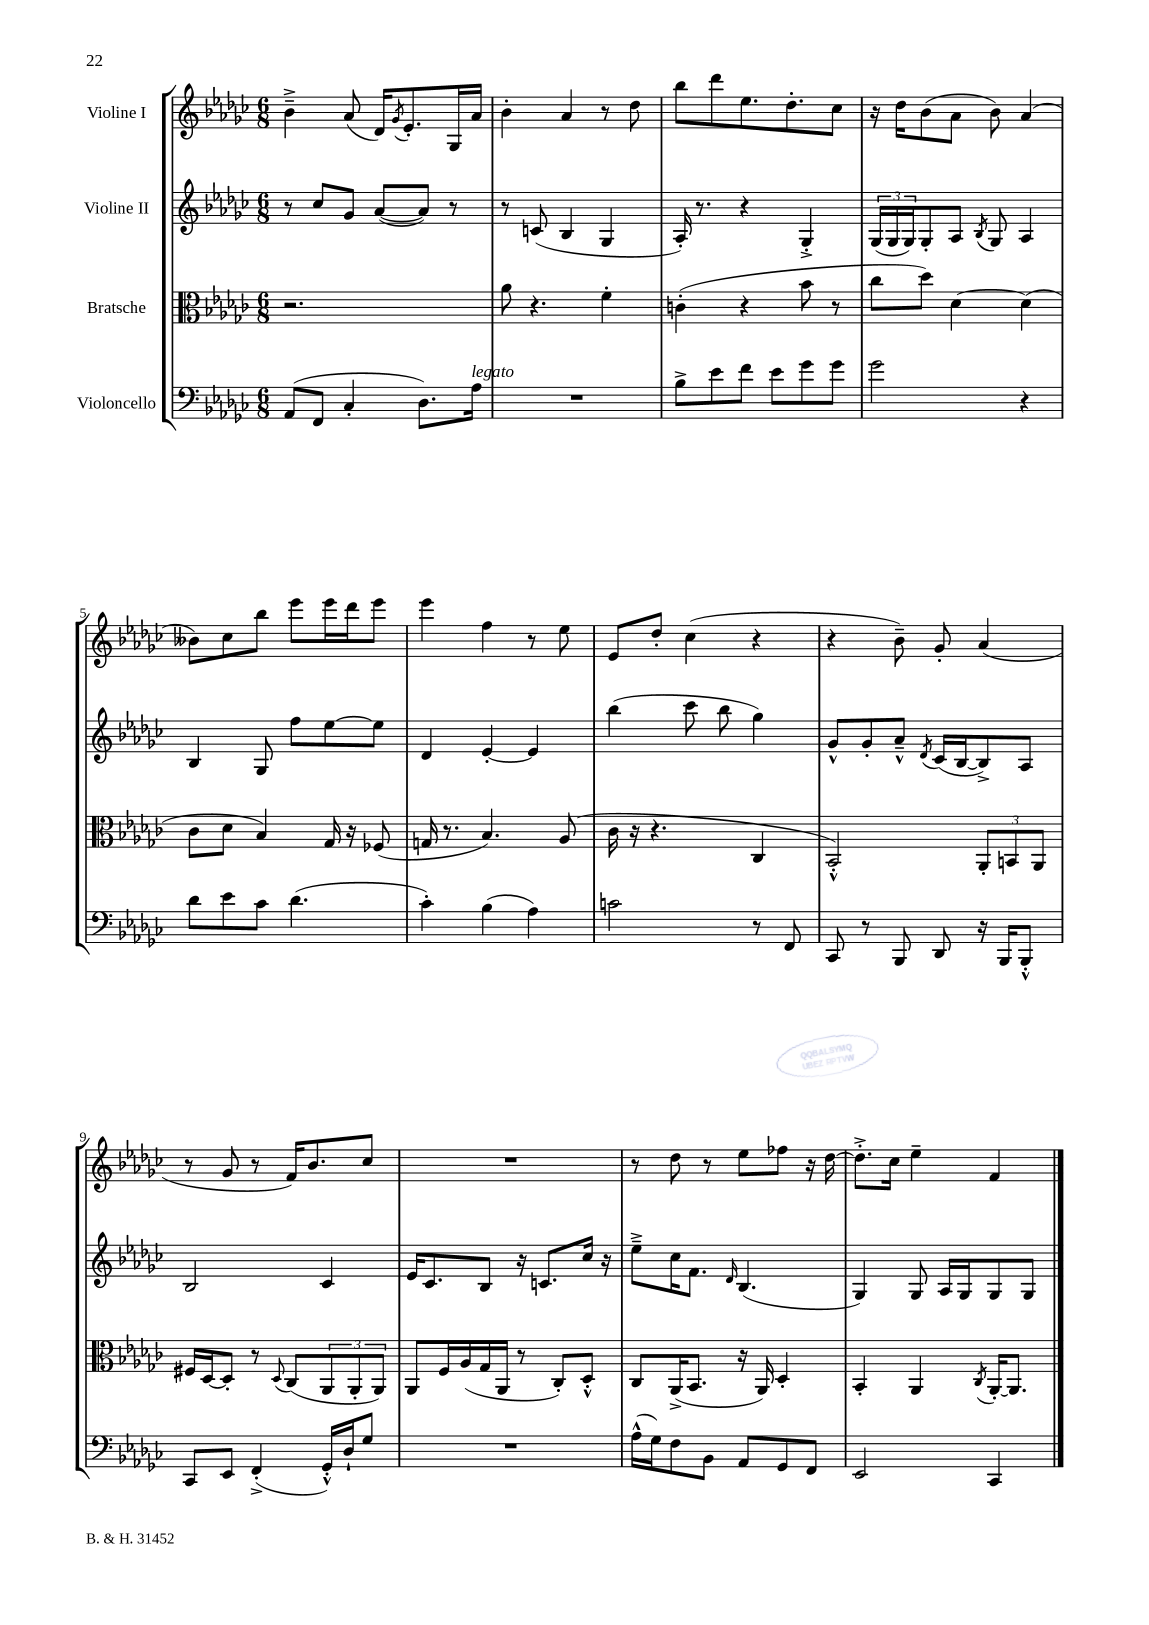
<<
\new StaffGroup <<
\new Staff = "s0" \with { instrumentName = "Violine I" } {
    \clef treble \key ges \major \numericTimeSignature \time 6/8
    bes'4---> aes'8( des'16) \acciaccatura { ges'8 } ees'8.-. ges16 aes'16 |
    bes'4-. aes'4 r8 des''8 |
    bes''8 des'''8 ees''8. des''8.-. ces''8 |
    r16 des''16 bes'8( aes'8 bes'8) aes'4( |
    beses'8) ces''8 bes''8 ees'''8 ees'''16 des'''16 ees'''8 |
    ees'''4 f''4 r8 ees''8 |
    ees'8 des''8-. ces''4( r4 |
    r4 bes'8--) ges'8-. aes'4( |
    r8 ges'8 r8 f'16) bes'8. ces''8 |
    R2. |
    r8 des''8 r8 ees''8 fes''8 r16 des''16~ |
    des''8.-.-> ces''16 ees''4-- f'4 \bar "|." |
}
\new Staff = "s1" \with { instrumentName = "Violine II" } {
    \clef treble \key ges \major \numericTimeSignature \time 6/8
    r8 ces''8 ges'8 aes'8~( aes'8) r8 |
    r8 c'8( bes4 ges4 |
    aes16-.) r8. r4 ges4-.-> |
    \tuplet 3/2 { ges16( ges16 ges16) } ges8-. aes8 \acciaccatura { bes8 } ges8 aes4 |
    bes4 ges8 f''8 ees''8~ ees''8 |
    des'4 ees'4~-. ees'4 |
    bes''4( ces'''8 bes''8 ges''4) |
    ges'8-^ ges'8-. aes'8---^ \acciaccatura { des'8 } ces'16( bes16~ bes8->) aes8 |
    bes2 ces'4 |
    ees'16 ces'8. bes8 r16 c'8. ces''16 r16 |
    ees''8---> ces''16 f'8. \grace { des'16 } bes4.( |
    ges4) ges8 aes16 ges16 ges8 ges8 \bar "|." |
}
\new Staff = "s2" \with { instrumentName = "Bratsche" } {
    \clef alto \key ges \major \numericTimeSignature \time 6/8
    r2. |
    aes'8 r4. f'4-. |
    c'4-.( r4 bes'8 r8 |
    ces''8 des''8) des'4~ des'4( |
    ces'8 des'8 bes4) ges16 r16 fes8( |
    g16 r8. bes4.) aes8( |
    ces'16 r16 r4. ces4 |
    bes,2-.-^) \tuplet 3/2 { aes,8-. b,8 aes,8 } |
    fis16 des16~ des8-. r8 \appoggiatura { des8 } ces8( \tuplet 3/2 { aes,8 aes,8-. aes,8) } |
    aes,8 f16 aes16( ges16 aes,16 r8 ces8-.) des8-.-^ |
    ces8 aes,16->( bes,8. r16 aes,16) des4-. |
    bes,4-. aes,4 \acciaccatura { ces8 } aes,16~-. aes,8. \bar "|." |
}
\new Staff = "s3" \with { instrumentName = "Violoncello" } {
    \clef bass \key ges \major \numericTimeSignature \time 6/8
    aes,8( f,8 ces4-. des8.) aes16^\markup { \italic "legato" } |
    R2. |
    bes8-> ees'8 f'8 ees'8 ges'8 ges'8 |
    ges'2 r4 |
    des'8 ees'8 ces'8 des'4.( |
    ces'4-.) bes4( aes4) |
    c'2 r8 f,8 |
    ces,8 r8 bes,,8 des,8 r16 bes,,16 bes,,8-.-^ |
    ces,8 ees,8 f,4-.->( ges,16-.-^) des16-! ges8 |
    R2. |
    aes16-^( ges16) f8 bes,8 aes,8 ges,8 f,8 |
    ees,2 ces,4 \bar "|." |
}
>>
>>
